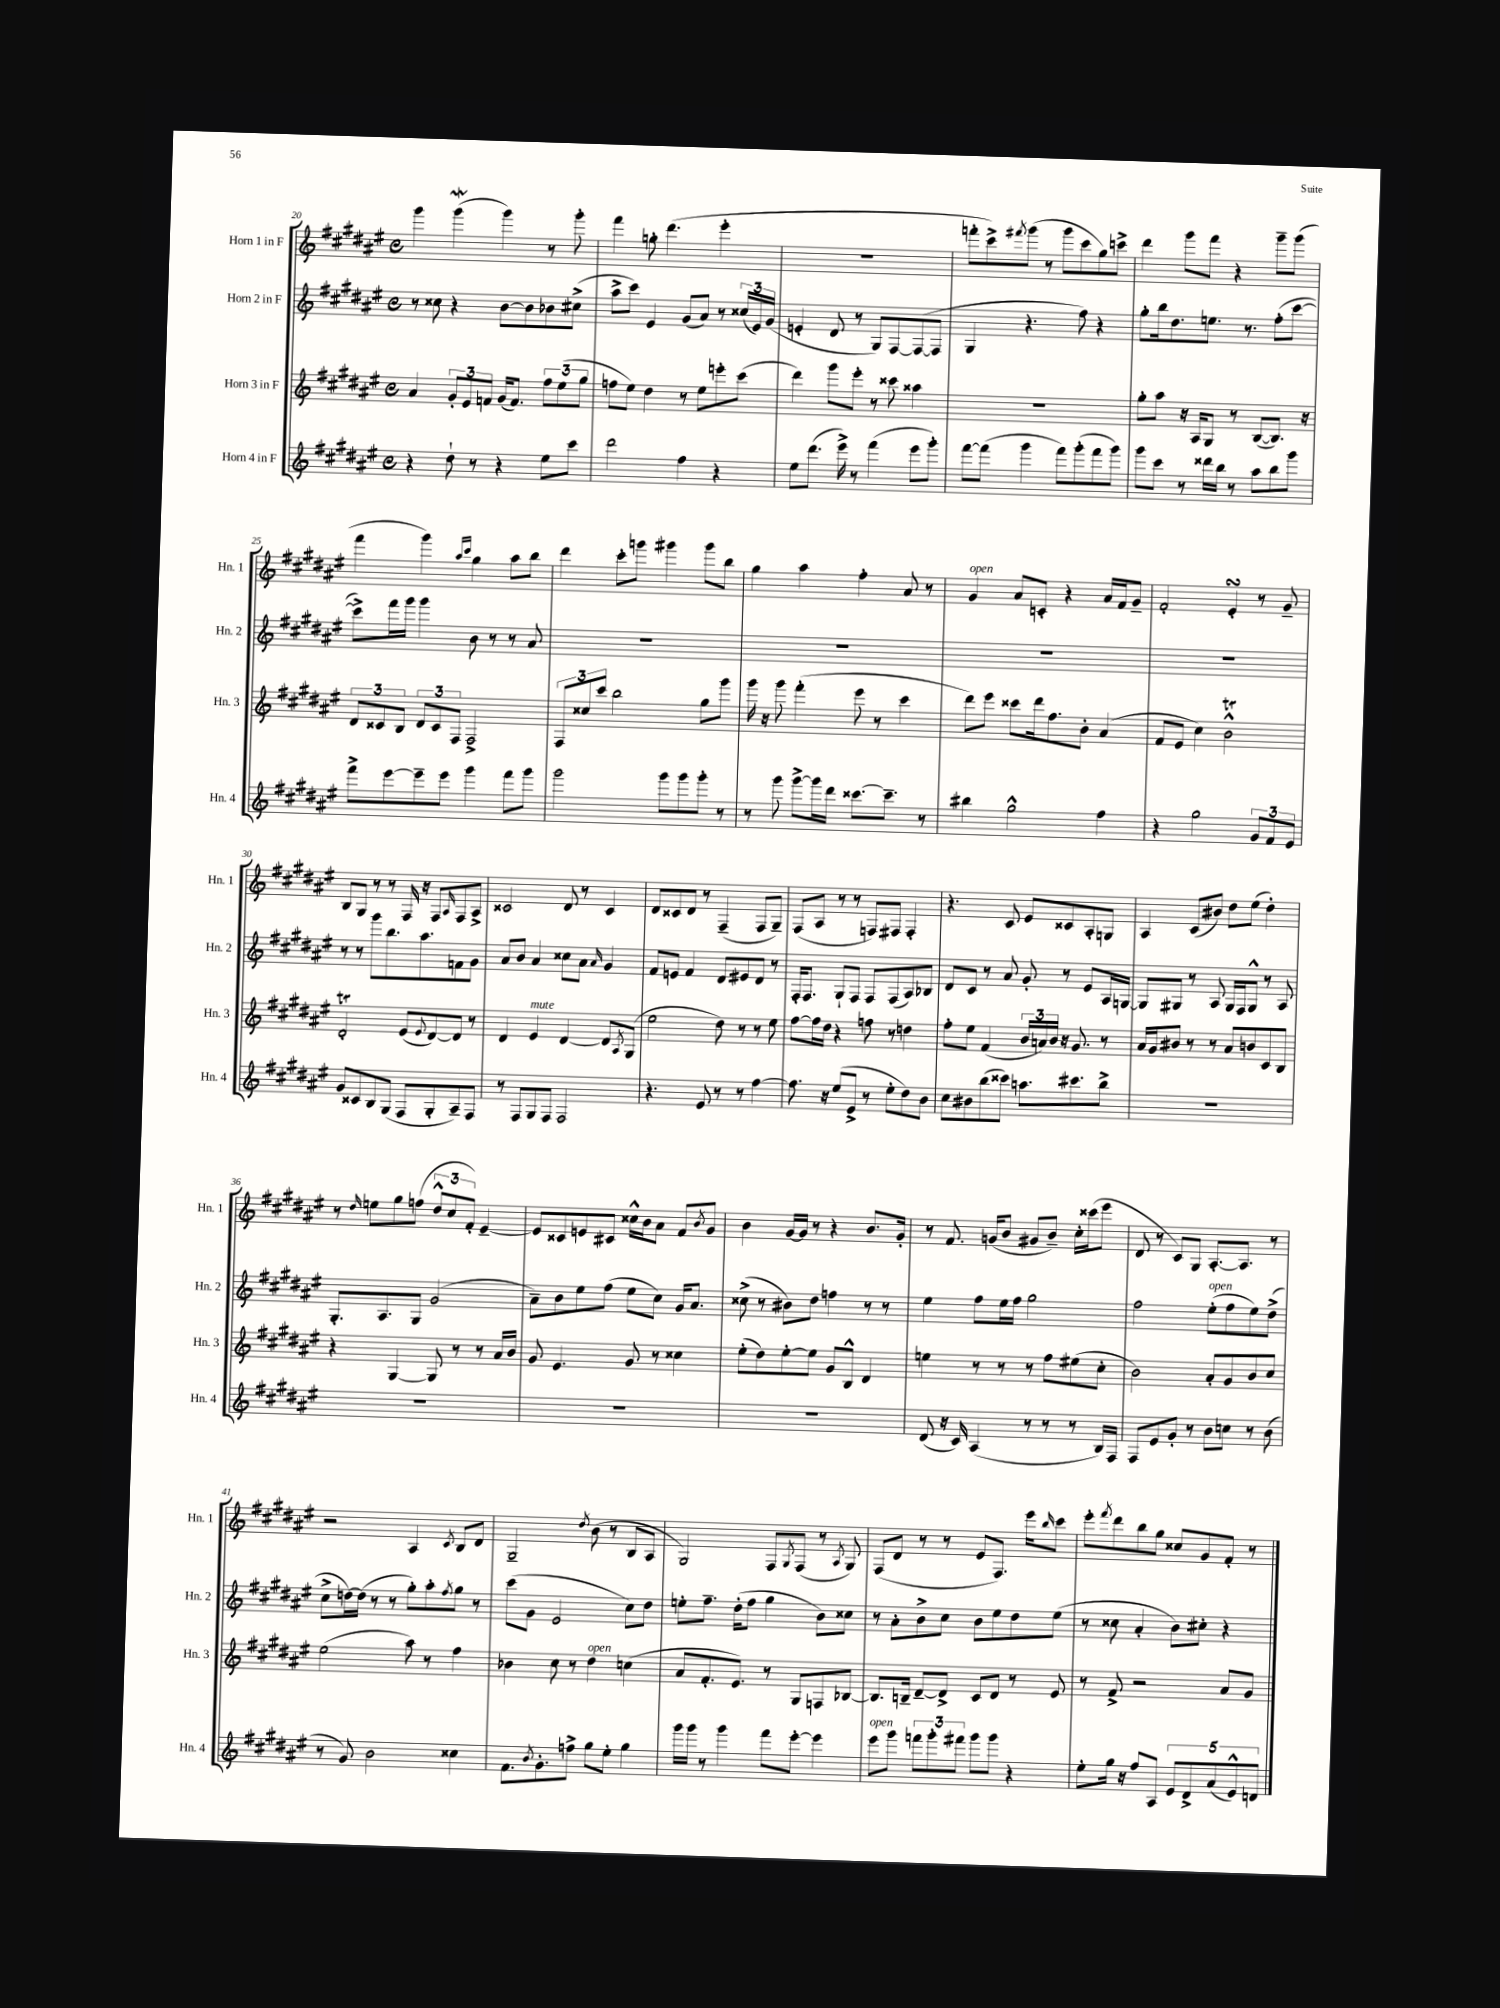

**kern	**kern	**kern	**kern
*staff4	*staff3	*staff2	*staff1
*clefG2	*clefG2	*clefG2	*clefG2
*k[f#c#g#d#a#e#]	*k[f#c#g#d#a#e#]	*k[f#c#g#d#a#e#]	*k[f#c#g#d#a#e#]
*M4/4	*M4/4	*M4/4	*M4/4
*met(c)	*met(c)	*met(c)	*met(c)
4r	4a#	8r	4ggg#
.	.	8cc##	.
8dd#`	12g#'	4r	(4ggg#
.	12e#	.	.
8r	.	.	.
.	12f	.	.
4r	(16g#	[8b	4ggg#)
.	8.f)	.	.
.	.	8b]	.
8ee#	12ff#	8b-	8r
.	(12ee#	.	.
8ccc#	.	(8cc#^	8ggg#'
.	12gg#	.	.
=	=	=	=
2ddd#	8ff	8aa#^	4fff#
.	8ee#)	8ccc#)	.
.	4dd#	4e#	8gg'
.	.	.	(4.ddd#
4ff#	8r	(8g#	.
.	8ee#	8a#)	.
4r	8eee'	8r	4eee#'
.	(8ccc#	(24cc##	.
.	.	24e#)	.
.	.	(24g#	.
=	=	=	=
8ee#	4ddd#)	4e'	1r
(8.ddd#	.	.	.
.	8ggg#	8d#	.
16eee#^)	.	.	.
8r	8eee#'	8r	.
(4fff#	8r	8G#)	.
.	8ccc##	[8F#	.
8eee#	4aa##	(8F#_	.
8ggg#')	.	8F#]	.
=	=	=	=
[8fff#	1r	4G#	8fff'
(8fff#]	.	.	8ccc#^)
.	.	.	8qfff#
4ggg#	.	4.r	(8ggg#
.	.	.	8r
8fff#)	.	.	8ggg#
(8ggg#'	.	8ff#)	8ccc#
8fff#	.	4r	8gg#)
8ggg#)	.	.	8ccc^
=	=	=	=
8ggg#	8gg#'	8gg#'	4ddd#
8ccc#	8aa#	16bb	.
.	.	8.dd#	.
8r	16r	.	8ggg#
.	16A#	.	.
16ddd##	8G#	8.ee	8fff#
16bb	.	.	.
8r	8r	.	4r
.	.	8.r	.
8aa#	([8B	.	.
8bb	8.B])	(8ff#'	8ggg#~
8ggg#	.	[8ccc#	(8ggg#
.	16r	.	.
=	=	=	=
8fff#^	12d#	8ccc#^])	4fff#
.	12c##	.	.
[8eee#	.	16fff#	.
.	12B	.	.
.	.	16ggg#	.
8eee#~]	12d#	4ggg#	4ggg#)
.	12c##	.	.
8eee#	.	.	.
.	12F#	.	.
.	.	.	16qqaa#
.	.	.	16qqccc#
4ggg#	2F#^	8b	4gg#
.	.	8r	.
8fff#	.	8r	8aa#
8ggg#	.	8a#	8bb
=	=	=	=
2ggg#	12F#	1r	4ddd#
.	12cc##	.	.
.	12ccc#	.	.
.	2bb	.	8ccc#'
.	.	.	8ggg
8ggg#	.	.	4ggg#
8ggg#	.	.	.
8ggg#'	8gg#	.	8ggg#
8r	8ggg#	.	8bb
=	=	=	=
8r	16ggg#	1r	4gg#
.	16r	.	.
8ggg#	8ggg#	.	.
[8ggg#^	(4fff#'	.	4aa#
16ggg#]	.	.	.
16ddd#	.	.	.
[8.ccc##	8eee#	.	4ff#'
.	8r	.	.
8.ccc##~]	.	.	.
.	4ccc#	.	8a#
8r	.	.	8r
=	=	=	=
4bb#	8ddd#)	1r	4g#
.	8eee#	.	.
2gg#^^	8ccc##	.	8a#
.	16ddd#	.	8c'
.	8.ff#	.	.
.	.	.	4r
.	8b'	.	.
4ff#	(4a#	.	16a#
.	.	.	16f#
.	.	.	8g#~
=	=	=	=
4r	8f#	1r	2f#'
.	8e#	.	.
2gg#	4cc#)	.	.
.	2b^^	.	4e#'
12g#	.	.	8r
12f#	.	.	.
.	.	.	8g#~
12e#	.	.	.
=	=	=	=
8g#	2d#'	8r	8B
8c##	.	8r	8G#
8B	.	8ggg#	8r
(8G#	.	8.bb	8r
8F#	(8e#	.	16F#
.	.	8.aa#	16r
.	8qqe#	.	.
8G#'	[8d#)	.	8F#
.	.	.	16qqA#
8A#~)	8d#]	8f	8F#
8F#	8r	8g#	8A#^
=	=	=	=
8r	4d#	8a#	2c##
8F#	.	8b	.
8G#	4e#	4a#	.
8F#	.	.	.
2F#	[4d#	8cc##	8d#
.	.	8a#	8r
.	.	16qqa#	.
.	8d#]	4g#	4c##
.	8qA#	.	.
.	(8G#	.	.
=	=	=	=
4.r	2ee#	8f#	8d#
.	.	8e	8c##
.	.	4f#	8d#
8e#	.	.	8r
8r	8dd#)	8d#	(4F#~
8r	8r	8e#	.
[4ff#	8r	8d#	8F#
.	8ee#	8r	8G#~)
=	=	=	=
8.ff#]	[8ff#	16F#'	(8F#
.	.	8.F#	.
.	16ff#]	.	8A#
16r	16dd#	.	.
(8ee#	4r	8G#`	8r
8e#^	.	8F#	8r
8r	8ff	8F#	8F)
8ee#'	8r	(8F#	8F#
8dd#)	4dd	8A#)	4F#'
8b	.	8B-	.
=	=	=	=
8cc#	8ff#'	8d#	4.r
8b#	8ee#	8c#	.
(8bb	(4f#	8r	.
8ccc##)	.	8a#	8c#
8.aa	24b	8g#'	8e#
.	24a)	.	.
.	24b	.	.
.	16r	8r	8c##
8.ccc#	8.g#	.	.
.	.	8e#	8A#'
8bb^	8r	16A#	8G
.	.	[16G	.
=	=	=	=
1r	16a#	8G]	4A#
.	16g#	.	.
.	8b#	8G#	.
.	8r	8r	(8c#
.	8r	8A#	8b#)
.	8a#	16G#	8dd#
.	.	16F#	.
.	8b	8G#^^	(8ee#
.	8c#	8r	4dd#')
.	8B	8A#	.
=	=	=	=
1r	4r	8.G#'	8r
.	.	.	16qqdd#
.	.	.	8ee
.	.	8.A#	.
.	[4G#	.	8gg#
.	.	8G#	(8ff
.	8G#]	(2g#	12dd#^^
.	.	.	12cc#
.	8r	.	.
.	.	.	12f#')
.	8r	.	[4e#~
.	16a#	.	.
.	16b	.	.
=	=	=	=
1r	8g#	8a#~)	8e#]
.	4.e#	8b	8c##
.	.	8ee#	8e
.	.	(8ff#	8c#
.	8g#	8ee#	16cc##^^
.	.	.	16b
.	8r	8cc#)	8a#
.	4cc##	16g#	8f#
.	.	8.a#	.
.	.	.	8qb
.	.	.	8g#
=	=	=	=
1r	(8ee#'	(8cc##^	4b
.	8dd#)	8r	.
.	[8ee#'	8b#)	[16g#
.	.	.	16g#]
.	8ee#]	8dd#	8r
.	8g#	4ff	4r
.	8B^^	.	.
.	4d#	8r	8.b
.	.	8r	.
.	.	.	16g#'
=	=	=	=
(8d#	4ee	4ee#	8r
16r	.	.	8.f#
16c#)	.	.	.
(4A#	8r	8ff#	.
.	.	.	(16g
.	8r	16ee#	8b
.	.	16ff#	.
8r	8r	2gg#	8g#
8r	8ff#	.	8b~)
8r	(8ee#	.	16cc#'
.	.	.	(16ccc##
16B)	8cc#'	.	8eee#
16F#	.	.	.
=	=	=	=
8F#	2b)	2ff#	8d#
8e#	.	.	8r
8g#'	.	.	8c#)
8r	.	.	8G#
8b	8a#'	(8ee#'	[8.A#'
8cc	8g#	8ff#	.
.	.	.	8.A#]
8r	8b	8ee#)	.
(8b	8cc#	(8dd#^	8r
=	=	=	=
8r	(2ee#	8cc#^	2r
8g#)	.	[16dd)	.
.	.	(16dd]	.
2b	.	8r	.
.	.	8r	.
.	8aa#)	8gg#')	4A#
.	8r	8aa#'	.
.	.	8qff#	8qc#
4cc##	4ff#	8gg#	8B
.	.	8r	8d#
=	=	=	=
8.f#	4b-	(8ccc#	2G#~
.	.	8g#	.
8qb	.	.	.
8.g#'	.	.	.
.	8cc#	2e#	.
8ff^	8r	.	.
.	.	.	8qdd#
8gg#	4dd#	.	(8b
8ee#'	.	.	8r
4gg#	(4cc	8cc#)	8B
.	.	8dd#	8A#
=	=	=	=
16ggg#	8a#	8ee'	2G#)
16ggg#	.	.	.
8r	8.f#'	8.ff#~	.
4ggg#	.	.	.
.	8.e#)	(16dd#'	.
.	.	8ff#	.
8fff#	8r	4gg#	8F#
.	.	.	8qG#
[8eee#'	8G#	.	(8F#
4eee#]	8F	8b)	8r
.	.	.	8qA#
.	[8B-	8cc##	8G#)
=	=	=	=
8eee#	8.B-]	8r	(8F#
8ggg#	.	8a#'	8d#
.	16B~	.	.
12fff	[8d#~	8b^	8r
12ggg#'	.	.	.
.	8d#^]	8cc#	8r
12fff#	.	.	.
8ggg#	8c#	8b	8e#
8ggg#	8d#	8ee#	8.F#)
4r	8r	8dd#	.
.	.	.	16eee#
.	.	.	16qqbb
.	8e#	(8ee#	8ccc#
=	=	=	=
8ee#'	8r	8r	8eee#'
.	.	.	8qfff#
16gg#	8f#^	8cc##	8ddd#
16r	.	.	.
8ff#	2r	4a#'	8bb
8A#	.	.	8gg#
10e#	.	8b)	8cc##
10d#^	.	.	.
.	.	8cc#'	8g#
(10a#	.	.	.
.	8a#	4r	8f#'
10e#^^)	.	.	.
.	8g#	.	8r
10d	.	.	.
==	==	==	==
*-	*-	*-	*-
